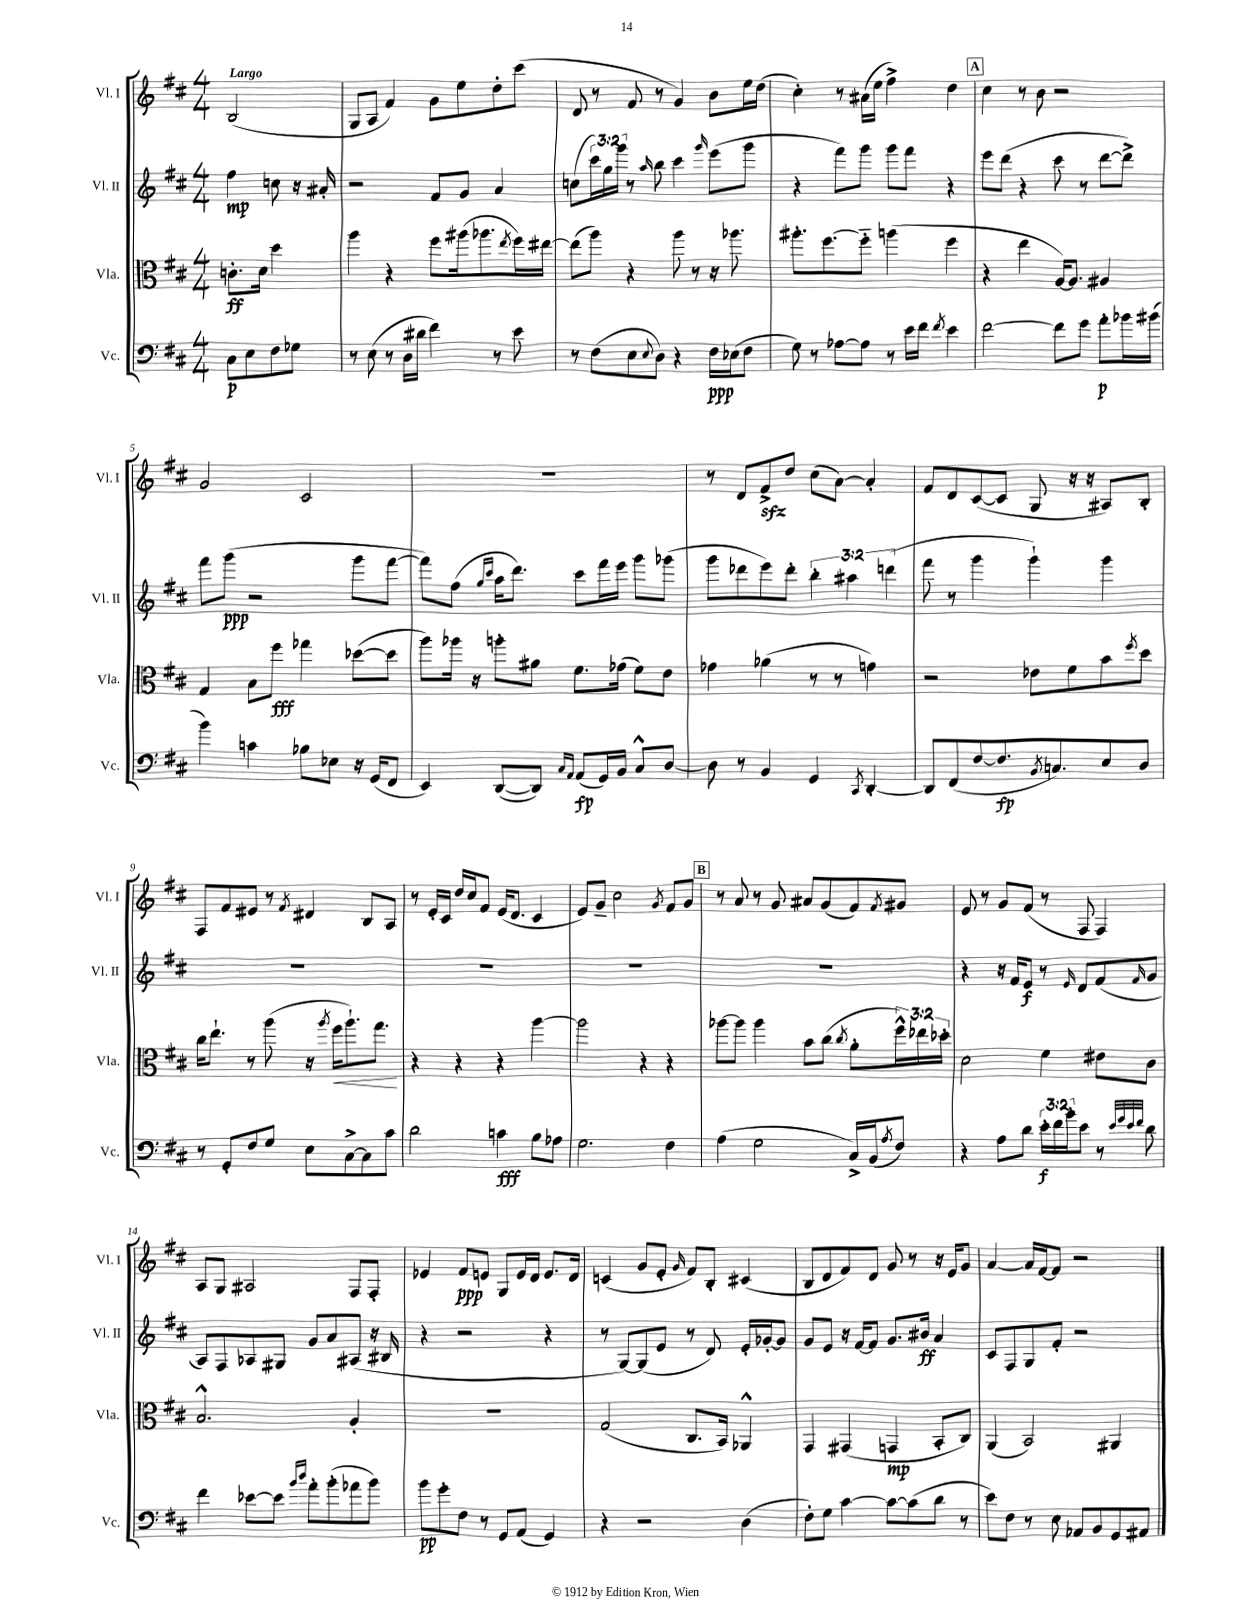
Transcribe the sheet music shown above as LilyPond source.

<<
\new StaffGroup <<
\new Staff = "s0" \with { instrumentName = "Vl. I" shortInstrumentName = "Vl. I" } {
    \clef treble \key d \major \numericTimeSignature \time 4/4 \partial 2 \tempo "Largo"
    b2( |
    g8 a8 fis'4) g'8 e''8 d''8-. cis'''8( |
    d'8 r8 fis'8 r8 g'4) b'8 e''16 d''16( |
    cis''4-.) r8 ais'16( e''16 fis''4->) d''4 |
    \mark \markup { \box "A" } cis''4 r8 b'8 r2 |
    g'2 cis'2 |
    R1 |
    r8 d'8 fis'8->\sfz d''8 cis''8( a'8~) a'4-. |
    fis'8 d'8 cis'8~( cis'8 g8 r16 r16 ais8) b8-. |
    fis8 fis'8 eis'8 r8 \acciaccatura { fis'8 } dis'4 b8 a8 |
    r8 e'16-. cis'16 d''16 cis''16 fis'8 e'16( d'8. cis'4 |
    e'8) g'8-- cis''2 \acciaccatura { g'8 } fis'8 g'8 |
    \mark \markup { \box "B" } r8 a'8 r8 g'8 ais'8 g'8( fis'8) \acciaccatura { fis'8 } gis'8 |
    e'8 r8 g'8 fis'8( r8 fis8 fis4) |
    a8 g8 ais2 fis8 fis8-. |
    ees'4 fis'8\ppp e'8 g8 e'16 d'16 e'8. d'16 |
    c'4( g'8 e'8-. \grace { g'16 } fis'8) b8-. cis'4( |
    b8 d'8 fis'8) d'8 g'8 r8 r16 e'16 g'8 |
    a'4~ a'16 fis'16~ fis'8 r2 \bar "|." |
}
\new Staff = "s1" \with { instrumentName = "Vl. II" shortInstrumentName = "Vl. II" } {
    \clef treble \key d \major \numericTimeSignature \time 4/4 \override Staff.TupletNumber.text = #tuplet-number::calc-fraction-text \partial 2
    fis''4\mp c''8 r16 ais'16-. |
    r2 fis'8 g'8 a'4 |
    c''8( \tuplet 3/2 { cis'''16) g''16 g'''16 } r8 \grace { a''16 } b''8 cis'''4 \grace { g'''16 } e'''8( g'''8 |
    r4 fis'''8) g'''8 g'''8 fis'''8 r4 |
    \mark \markup { \box "A" } e'''8 d'''8( r4 cis'''8 r8 d'''8~ d'''8->) |
    fis'''8 g'''8\ppp( r2 g'''8 fis'''8~ |
    fis'''8) fis''8( \grace { g''16 cis'''16 } a''16 d'''8.) cis'''8 fis'''16 e'''16 g'''8 ges'''8( |
    g'''8 des'''8 e'''8) des'''8-. \tuplet 3/2 { b''4-. ais''4 d'''4( } |
    fis'''8 r8 g'''4 g'''4-!) g'''4 |
    R1 |
    R1 |
    R1 |
    \mark \markup { \box "B" } R1 |
    r4 r16 fis'16 e'8\f r8 \grace { e'16 } d'8 fis'8( \grace { fis'16 } g'8 |
    a8) fis8 aes8 gis8 g'8 a'8 ais8( r16 bis16 |
    r4 r2 r4 |
    r8 g8~) g8( e'8 r8 d'8) e'16-. ges'16~-. ges'8 |
    g'8 e'8 r16 fis'16~ fis'8 g'8. bis'16\ff a'4 |
    cis'8 fis8 g8 fis'8-. r2 \bar "|." |
}
\new Staff = "s2" \with { instrumentName = "Vla." shortInstrumentName = "Vla." } {
    \clef alto \key d \major \numericTimeSignature \time 4/4 \override Staff.TupletNumber.text = #tuplet-number::calc-fraction-text \partial 2
    c'8.-.\ff d'16 d''4 |
    a''4 r4 fis''8 ais''16( aes''8. \acciaccatura { e''8 } fis''16) eis''16~ |
    eis''8( a''8) r4 a''8 r8 r16 aes''8. |
    ais''8.-. fis''8.~ fis''8-_ a''4( fis''4 |
    \mark \markup { \box "A" } r4 e''4 a16~) a8. ais4 |
    g4 b8 fis''8\fff ges''4 des''8~( des''8 |
    a''8) aes''16 r16 a''8-. ais'8 fis'8. ges'16( fis'8) e'8 |
    ges'4 aes'4( r8 r8 g'4) |
    r2 ees'8 fis'8 b'8 \acciaccatura { fis''8 } d''8 |
    cis''16 e''8.-! r8 a''8( r16 \acciaccatura { a''8 } fis''16\< a''8.-!) g''8.\! |
    r4 r4 r4 a''4~ |
    a''2 r4 r4 |
    \mark \markup { \box "B" } aes''8~ aes''8 aes''4 b'8 cis''8( \acciaccatura { cis''8 } a'8-. \tuplet 3/2 { fis''16-^) ees''16 des''16-. } |
    d'2 fis'4 eis'8 cis'8 |
    b2.-^ a4-. |
    R1 |
    g2( cis8. b,16) aes,4-^ |
    g,4 gis,4( g,4\mp b,8-. cis8) |
    a,4( b,2) ais,4 \bar "|." |
}
\new Staff = "s3" \with { instrumentName = "Vc." shortInstrumentName = "Vc." } {
    \clef bass \key d \major \numericTimeSignature \time 4/4 \override Staff.TupletNumber.text = #tuplet-number::calc-fraction-text \partial 2
    cis8\p e8 fis8 ges8 |
    r8 e8( r8 d16 dis'16 fis'4) r8 e'8 |
    r8 fis8( e8 \appoggiatura { e8 } d8) r4 fis16\ppp ees16( fis8 |
    g8) r8 aes8~ aes8 r8 e'16 fis'16 \acciaccatura { fis'8 } e'4 |
    \mark \markup { \box "A" } fis'2~ fis'8 g'8 a'8-.\p bes'16 bis'16( |
    b'4) c'4 bes8 ees8 r16 g,16( fis,8 |
    e,4) d,8~( d,8) \grace { cis16 a,16 } a,8\fp( g,16) b,16 cis8-^ d8~ |
    d8 r8 b,4 g,4 \acciaccatura { cis,8 } d,4~-. |
    d,8 fis,8( fis8~ fis8.\fp \acciaccatura { b,8 } c8.) e8 d8 |
    r8 g,8-. fis8 g8 e8 cis8~-> cis8 cis'8 |
    d'2 c'4\fff b8 aes8 |
    g2. fis4 |
    \mark \markup { \box "B" } a4( g2 cis16->) b,16( \acciaccatura { a8 } fis8) |
    r4 a8 d'8 \tuplet 3/2 { e'16-.\f fis'16 b'16-. } e'8 r8 \grace { e'32 g'32 e'32 fis'32 } d'8 |
    fis'4 ees'8~ ees'8 \grace { b'16 d''16 } a'8-. b'8-.( aes'8 b'8) |
    b'8\pp g'8-. fis8 r8 g,8 a,8( g,4) |
    r4 r2 d4( |
    fis8-.) g8 cis'4~ cis'8~ cis'8( d'8 r8 |
    e'8) fis8 r8 e8 aes,8 b,8 g,8 ais,8 \bar "|." |
}
>>
>>
